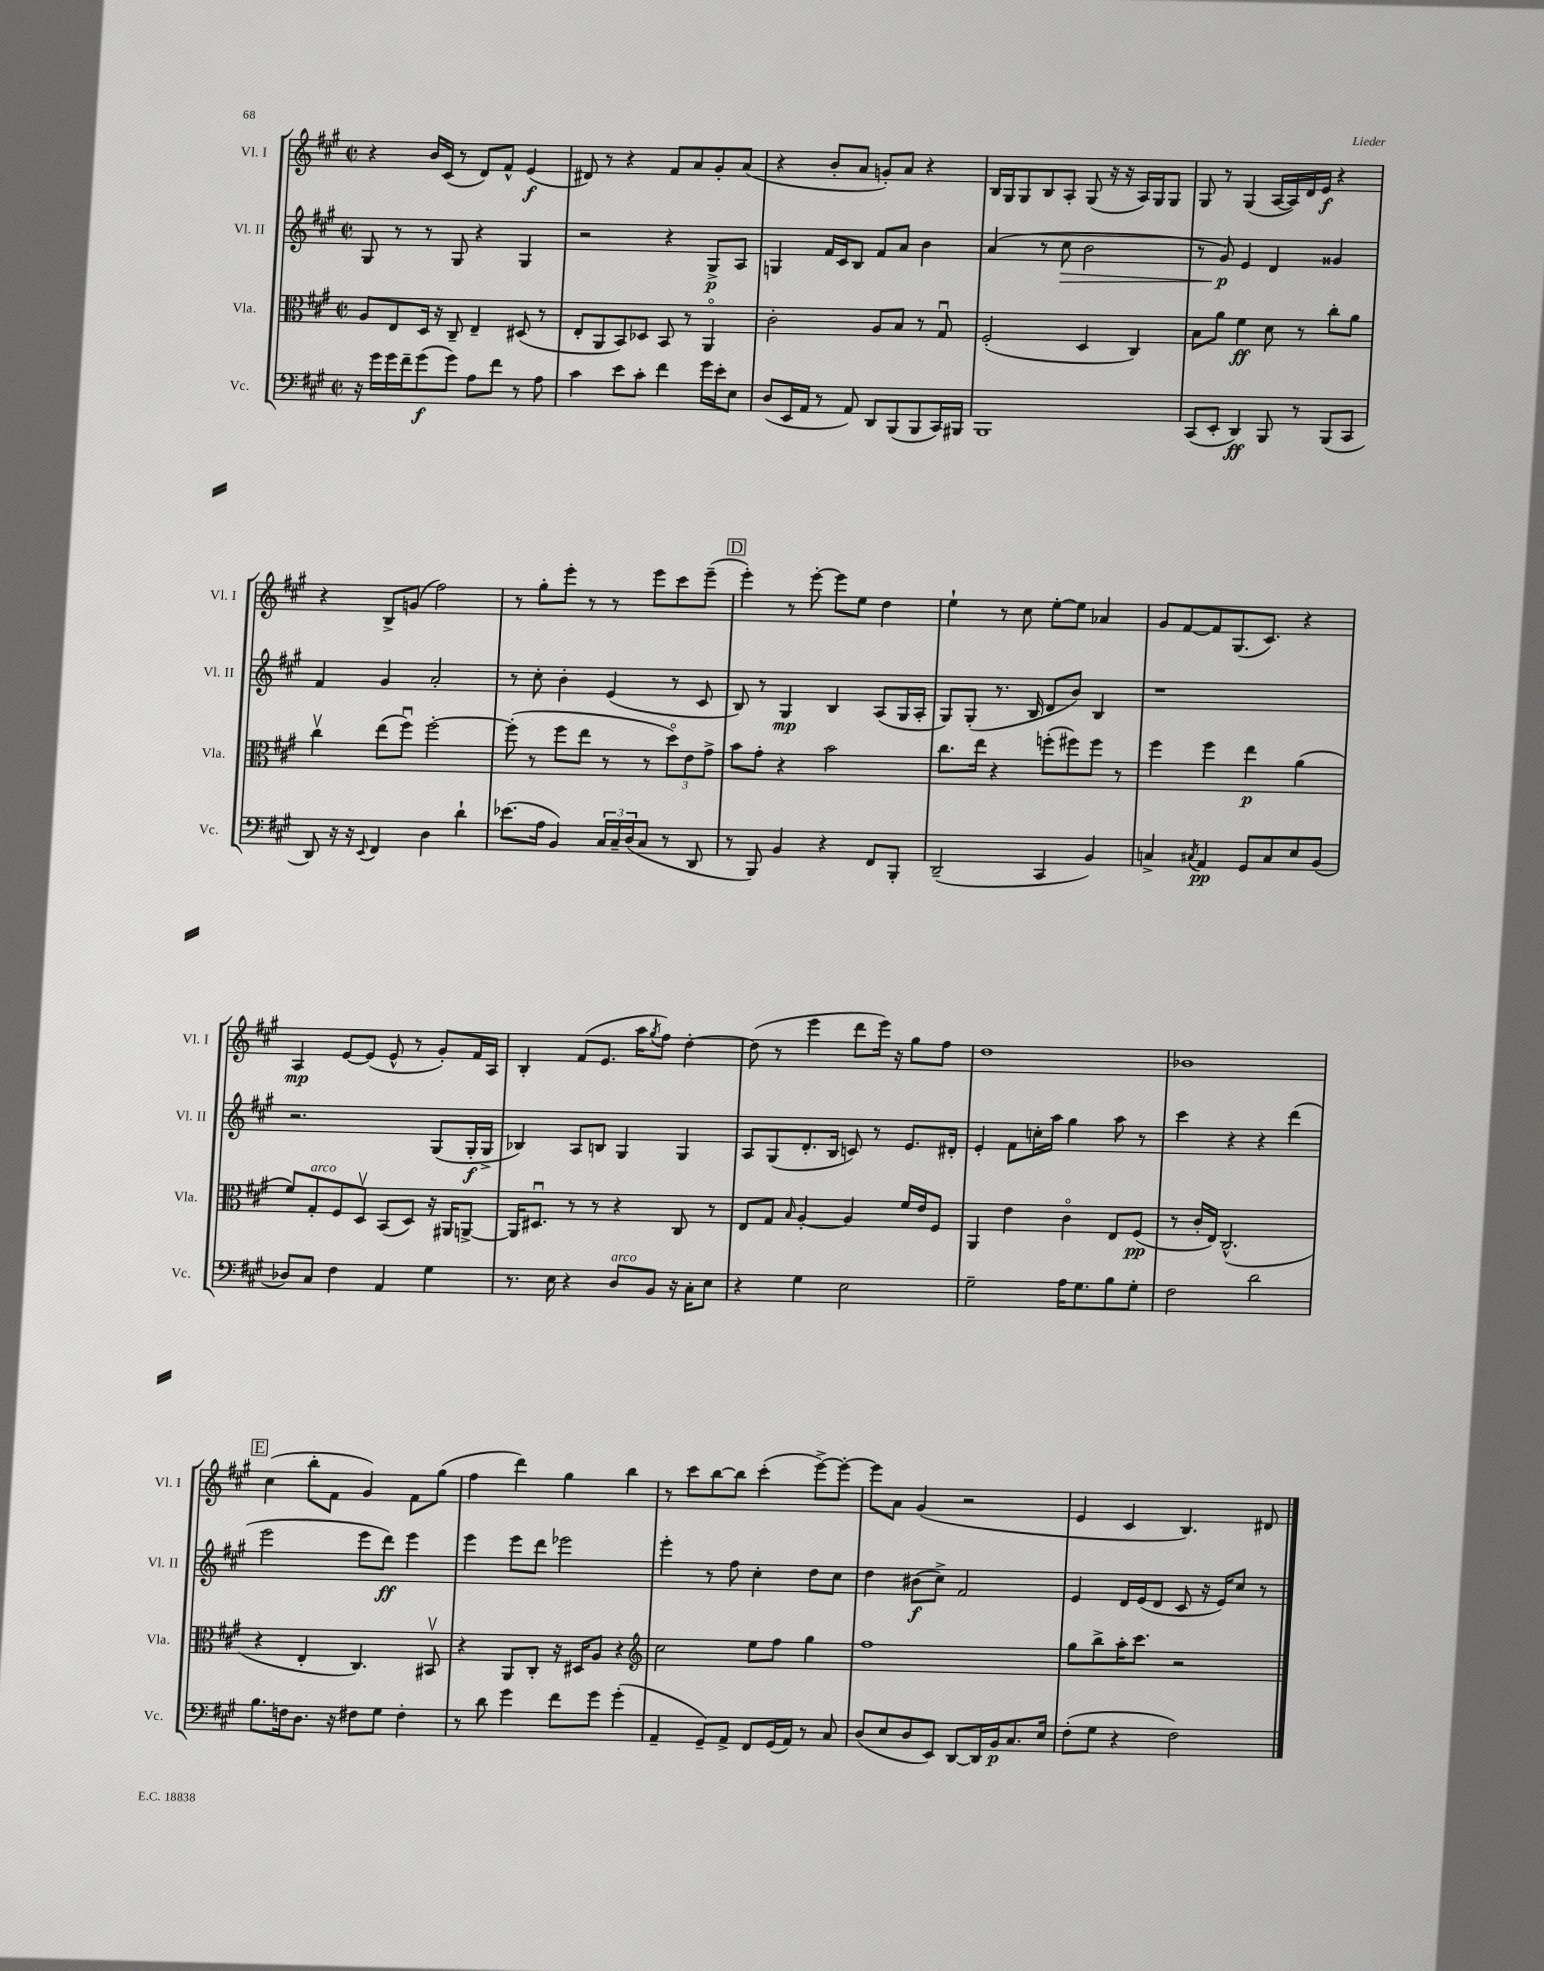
<<
\new StaffGroup <<
\new Staff = "s0" \with { instrumentName = "Vl. I" shortInstrumentName = "Vl. I" } {
    \clef treble \key a \major \defaultTimeSignature \time 2/2
    r4 b'16 cis'16( r8 d'8) fis'8-^ e'4\f( |
    dis'8) r8 r4 fis'8 a'8 gis'8-. a'8( |
    r4 b'8-. a'8 g'8-.) a'8 r4 |
    b16 gis16 gis8 b8 a8-. gis8( r16 r16 a16) gis16 gis8 |
    gis8 r8 gis4( a16~ a16) d'16 e'16\f r4 |
    r4 b8-> g'8( fis''2) |
    r8 gis''8-. e'''8-. r8 r8 e'''8 cis'''8 e'''8--( |
    \mark \markup { \box "D" } e'''4-.) r8 e'''8~-. e'''8 e''8 d''4 |
    e''4-! r8 cis''8 e''8~-. e''8 aes'4 |
    gis'8 fis'8~ fis'8 gis8.( cis'8.) r4 |
    a4\mp e'8~ e'8( e'8-^ r8 gis'8-.) fis'16 a16 |
    b4-. fis'8( e'8. a''16 \acciaccatura { gis''8 } fis''8) d''4~-. |
    d''8( r8 e'''4 d'''8 e'''16) r16 gis''8 fis''8 |
    d''1 |
    bes'1 |
    \mark \markup { \box "E" } cis''4( b''8-. fis'8 gis'4) fis'8 gis''8( |
    fis''4 d'''4) gis''4 b''4 |
    r8 cis'''8 b''8~ b''8 cis'''4-.( e'''8~->) e'''8~-. |
    e'''8 a'8 gis'4( r2 |
    e'4 cis'4 b4.) dis'8 \bar "|." |
}
\new Staff = "s1" \with { instrumentName = "Vl. II" shortInstrumentName = "Vl. II" } {
    \clef treble \key a \major \defaultTimeSignature \time 2/2
    gis8 r8 r8 gis8 r4 gis4 |
    r2 r4 gis8->\p a8 |
    g4 fis'16 cis'16 b8 fis'8 a'8 b'4 |
    a'4( r8 cis''8\> b'2 |
    r8 gis'8\p\!) e'4 d'4 gisis'4 |
    fis'4 gis'4 a'2-. |
    r8 cis''8-. b'4-. e'4( r8 cis'8 |
    \mark \markup { \box "D" } b8) r8 gis4\mp b4 a8( gis16 a16-. |
    gis8) gis8-.( r8. b16 d'8 b'8) b4 |
    r1 |
    r2. gis8( gis16-.\f gis16-> |
    bes4) a8 b8 gis4 gis4 |
    a8 gis8( d'8.-. b16 c'8) r8 e'8. dis'16-. |
    e'4-. fis'8 c''16-. a''16 gis''4 a''8 r8 |
    cis'''4 r4 r4 d'''4( |
    \mark \markup { \box "E" } e'''2 e'''8 d'''8\ff) e'''4 |
    e'''4 e'''8 d'''8 ees'''2 |
    e'''4-. r8 fis''8 cis''4-. d''8 cis''8 |
    d''4 bis'8\f( cis''8->) fis'2 |
    e'4 d'16 e'16( d'8 cis'8 r16 e'16) cis''8 r8 \bar "|." |
}
\new Staff = "s2" \with { instrumentName = "Vla." shortInstrumentName = "Vla." } {
    \clef alto \key a \major \defaultTimeSignature \time 2/2
    a8 e8 d16 r16 cis8-- e4-- dis8( r8 |
    e8-. a,8 b,8) des8 b,8 r8 a,4\flageolet |
    cis'2-. a8 b8 r8 gis8\downbow |
    fis2-.( d4 cis4) |
    b8 a'8 fis'4\ff d'8 r8 cis''8-. a'8 |
    cis''4\upbow e''8( fis''8\downbow) fis''2~-. |
    fis''8-.( r8 fis''8 e''8 r8 r8 \tuplet 3/2 { d''8\flageolet) e'8 gis'8-> } |
    \mark \markup { \box "D" } b'8 gis'8-. r4 b'2 |
    cis''8. e''16 r4 f''8-.( fis''8) fis''8 r8 |
    fis''4 fis''4 e''4\p a'4( |
    fis'8) gis8-.^\markup { \italic "arco" } fis8 d8\upbow b,8( d8) r16 ais,16 a,8~-> |
    a,16 dis8.\downbow r8 r8 r4 cis8 r8 |
    e8 gis8 \grace { b16 } a4~-. a4 fis'16 e'16 fis8 |
    a,4 e'4 cis'4\flageolet e8 fis8\pp( |
    r8 cis'16-. e16) cis2.-^( |
    \mark \markup { \box "E" } r4 e4-. cis4.) bis,8\upbow |
    r4 a,8 cis8-. r16 dis16 a8 r4 |
    \clef treble cis''2 e''8 fis''8 gis''4 |
    fis''1 |
    gis''8 b''8-> a''16-. cis'''8. r2 \bar "|." |
}
\new Staff = "s3" \with { instrumentName = "Vc." shortInstrumentName = "Vc." } {
    \clef bass \key a \major \defaultTimeSignature \time 2/2
    r16 gis'16 gis'16 fis'16-- gis'8\f( gis'8) a8 fis'8 r8 a8 |
    cis'4 e'8 cis'8-. fis'4 gis'16 e'16-. e8 |
    d8( e,16 a,16 r8 a,8) d,8 b,,8( b,,8 cis,16) bis,,16 |
    b,,1 |
    cis,8( e,8-. d,4\ff) b,,8 r8 b,,8( cis,8 |
    d,8) r16 r16 \appoggiatura { e,8 } fis,4 d4 d'4-! |
    ees'8.( a16 b,4) \tuplet 3/2 { cis16 cis16-- d16( } cis8 r8 d,8 |
    \mark \markup { \box "D" } r8 b,,8) b,4 r4 fis,8 b,,8-. |
    d,2--( cis,4 b,4) |
    c4-> \acciaccatura { cis8 } a,4\pp gis,8 cis8 e8 b,8( |
    des8) cis8 fis4 a,4 gis4 |
    r8. e16 r4 d8^\markup { \italic "arco" } b,8 r16 cis16-. e8 |
    r4 gis4 e2 |
    gis2-- a16 gis8. b8 gis8-. |
    fis2 d'2 |
    \mark \markup { \box "E" } b8. f16 d8. r16 fis8 gis8 fis4-. |
    r8 d'8 gis'4 fis'8 gis'8 gis'4-.( |
    a,4-- gis,8--) a,8-> fis,8 gis,16( a,16) r8 cis8 |
    d8( e8 d8 e,8) d,8~ d,16 b,16\p cis8. e16 |
    fis8-.( gis8 r4 fis2) \bar "|." |
}
>>
>>
\layout { \context { \Score \remove "Bar_number_engraver" } }
